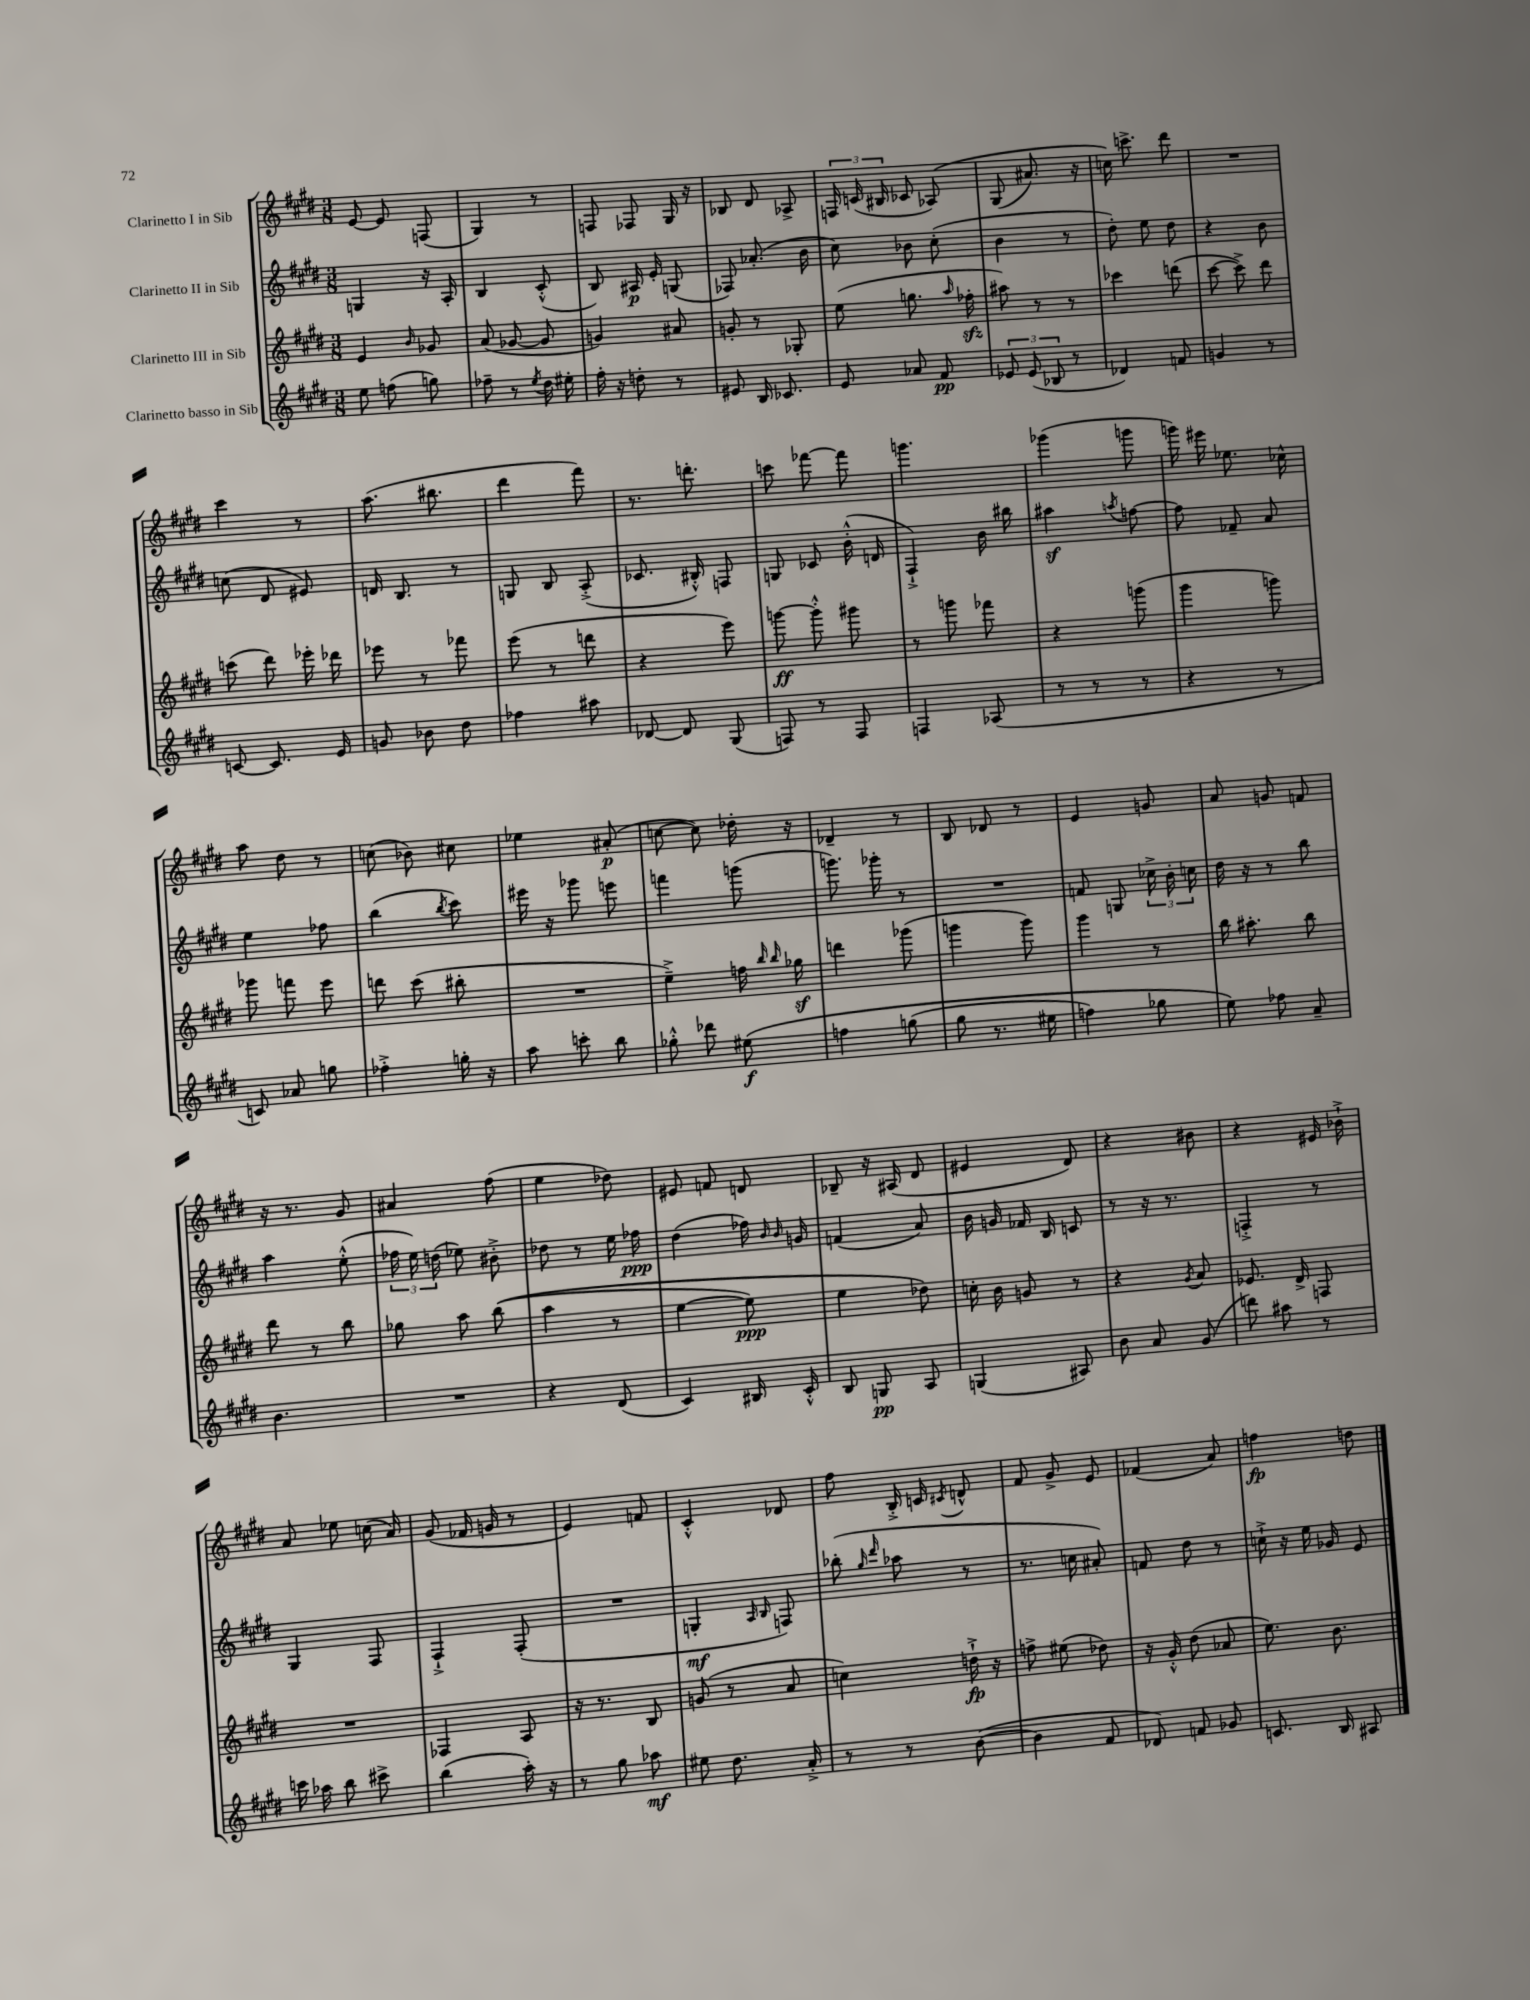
<<
\new StaffGroup <<
\new Staff = "s0" \with { instrumentName = "Clarinetto I in Sib" } {
    \clef treble \key e \major \numericTimeSignature \time 3/8
    \autoBeamOff e'8~ e'8 f8( |
    gis4) r8 |
    f8 fes8 gis16 r16 |
    bes8 dis'8 aes8-> |
    \tuplet 3/2 { f16 c'16( bis16 } ces'8 aes8)\( |
    gis8( ais'8.) r16 |
    c''16\) c'''8.-> dis'''8 |
    R4. |
    cis'''4 r8 |
    a''8.( bis''8. |
    dis'''4 fis'''8) |
    r8. d'''8.-. |
    c'''8 fes'''8~ fes'''8 |
    g'''4. |
    ges'''4( g'''8 |
    g'''16) eis'''16 ees''8. ces''16-^ |
    a''8 dis''8 r8 |
    c''8( bes'8) cis''8 |
    ees''4 ais'8-.\p( |
    c''8~ c''8) des''16-. r16 |
    des'4-- r8 |
    b8 des'8 r8 |
    e'4 g'8 |
    a'8 g'8 f'8 |
    r16 r8. gis'8 |
    ais'4 fis''8( |
    e''4 des''8) |
    eis'8 f'8 d'8 |
    bes8-- r16 ais16( dis'8 |
    eis'4 dis'8) |
    r4 bis'8 |
    r4 eis'16 bes'16-!-> |
    a'8 ees''8 c''16( a'16) |
    gis'8( fes'16 g'16 r8 |
    e'4) f'8 |
    cis'4-.-^ des'8 |
    fis''8 b16-.-> c'16 \acciaccatura { cis'8 } d'8-^ |
    fis'8 gis'8-> e'8 |
    fes'4( a'8) |
    f''4\fp d''8 \bar "|." |
}
\new Staff = "s1" \with { instrumentName = "Clarinetto II in Sib" } {
    \clef treble \key e \major \numericTimeSignature \time 3/8
    \autoBeamOff g4 r16 a16-. |
    b4 cis'8-.-^( |
    b8) ais16\p e'16-. g8( |
    fes8) aes'8.-.( b'16 |
    cis''8) bes'8 cis''8-.( |
    b'4 r8 |
    dis''8-.) e''8 dis''8 |
    r4 b'8 |
    c''8( dis'8 eis'8) |
    d'16 b8. r8 |
    g8 b8 a8-.->( |
    ces'8. bis16-.-^) f8 |
    g8 ces'8 b'16-.-^( d'16 |
    fis4-!->) b'16 bis''16 |
    ais''4\sf \acciaccatura { a''8 } f''8~ |
    f''8 fes'8-- a'8 |
    e''4 fes''8 |
    b''4( \acciaccatura { b''8 } cis'''8) |
    eis'''16 r16 ges'''8 e'''8 |
    f'''4 g'''8( |
    g'''8.) ges'''16-. r8 |
    R4. |
    f'8 g8 \tuplet 3/2 { ces''16-> b'16-. c''16 } |
    dis''16 r16 r8 b''8 |
    a''4 e''8-.-^( |
    \tuplet 3/2 { fes''16 e''16) d''16( } ees''8) bis'8-.-> |
    des''8 r8 e''16 fes''16\ppp |
    dis''4( fes''16) \grace { b'16 b'16 } g'16 |
    f'4( a'8) |
    b'16 g'16 fes'16 b16 c'8 |
    r8 r16 r8. |
    f4-.-> r8 |
    gis4 fis8 |
    fis4-!-> fis8-.( |
    R4. |
    g4-.\mf \grace { a16 b16 } f8) |
    bes''8-.( \grace { gis''16 dis'''16 } aes''8 r8 |
    r8. c''16 ais'8-.) |
    f'8 dis''8 r8 |
    c''16-!-> r16 e''16 ges'16 e'8 \bar "|." |
}
\new Staff = "s2" \with { instrumentName = "Clarinetto III in Sib" } {
    \clef treble \key e \major \numericTimeSignature \time 3/8
    \autoBeamOff e'4 \grace { b'16 } ges'8 |
    a'8( ges'8~ ges'8 |
    g'4) ais'8 |
    g'8-. r8 ges8-. |
    e''8( g''8. \grace { a''16 } fes''16-.\sfz |
    ais''8) r8 r8 |
    ces'''4 d'''8( |
    cis'''8~ cis'''8->) dis'''8 |
    c'''8( dis'''8) ees'''16-. des'''16 |
    ees'''8 r8 fes'''8 |
    e'''8( r8 d'''8 |
    r4 e'''8) |
    g'''8~\ff g'''8-.-^ gis'''8 |
    r8 g'''8 fes'''8 |
    r4 g'''8( |
    gis'''4 g'''8) |
    ges'''8 f'''8 e'''8 |
    d'''8 cis'''8( bis''8-. |
    R4. |
    e''4--->) f''16 \grace { b''16 b''16 } ges''16\sf |
    d'''4 ges'''8( |
    g'''4 g'''8) |
    gis'''4 r8 |
    b''16 ais''8.-. b''8 |
    dis'''8 r8 b''8 |
    ges''8 a''8 b''8(\( |
    a''4 r8 |
    e''4~ e''8\ppp) |
    e''4 des''8\) |
    c''16-. b'16 g'8 r8 |
    r4 \acciaccatura { gis'8 } a'8 |
    ees'8. dis'16-> f8 |
    R4. |
    fes4 a8 |
    r16 r8. b8 |
    g'8( r8 a'8 |
    c''4) d''16-!->\fp r16 |
    f''8-> eis''8( des''8) |
    r16 gis'16-.-^ dis''8( aes'8 |
    e''8.) b'8. \bar "|." |
}
\new Staff = "s3" \with { instrumentName = "Clarinetto basso in Sib" } {
    \clef treble \key e \major \numericTimeSignature \time 3/8
    \autoBeamOff e''8 f''8( g''8) |
    fes''8-- r8 \acciaccatura { e''8 } dis''16 eis''16-. |
    fis''16-. r16 d''8-. r8 |
    eis'8 b16 ces'8. |
    e'8 aes'8 fis'8\pp |
    \tuplet 3/2 { ees'8 ees'8( bes8 } r8 |
    des'4) f'8 |
    g'4 r8 |
    c'8~ c'8. e'16 |
    g'8 bes'8 dis''8 |
    fes''4 ais''8 |
    des'8~ des'8 gis8( |
    f8) r8 f8 |
    f4 aes8( |
    r8 r8 r8 |
    r4 r8 |
    c'8) aes'8 g''8 |
    fes''4-.-> g''16-. r16 |
    a''8 c'''8-. b''8 |
    ges''8-.-^ des'''8 eis''8\f\( |
    f''4 g''8( |
    gis''8 r8. eis''16 |
    f''4) ges''8 |
    e''8\) fes''8 a'8-- |
    b'4. |
    R4. |
    r4 dis'8( |
    cis'4) bis16 cis'16-.-^ |
    b8 g8\pp a8 |
    g4( ais8) |
    b'8 a'8 gis'8( |
    d'''8) ais''8 r8 |
    c'''16 aes''16 b''8 cis'''8-> |
    b''4( a''16-.) r16 |
    r8 gis''8 aes''8\mf |
    eis''8 dis''8. a'16-.-> |
    r8 r8 b'8~( |
    b'4 fis'8 |
    des'8) f'8 ges'8 |
    c'8. b16 ais8 \bar "|." |
}
>>
>>
\layout { \context { \Score \remove "Bar_number_engraver" } }
